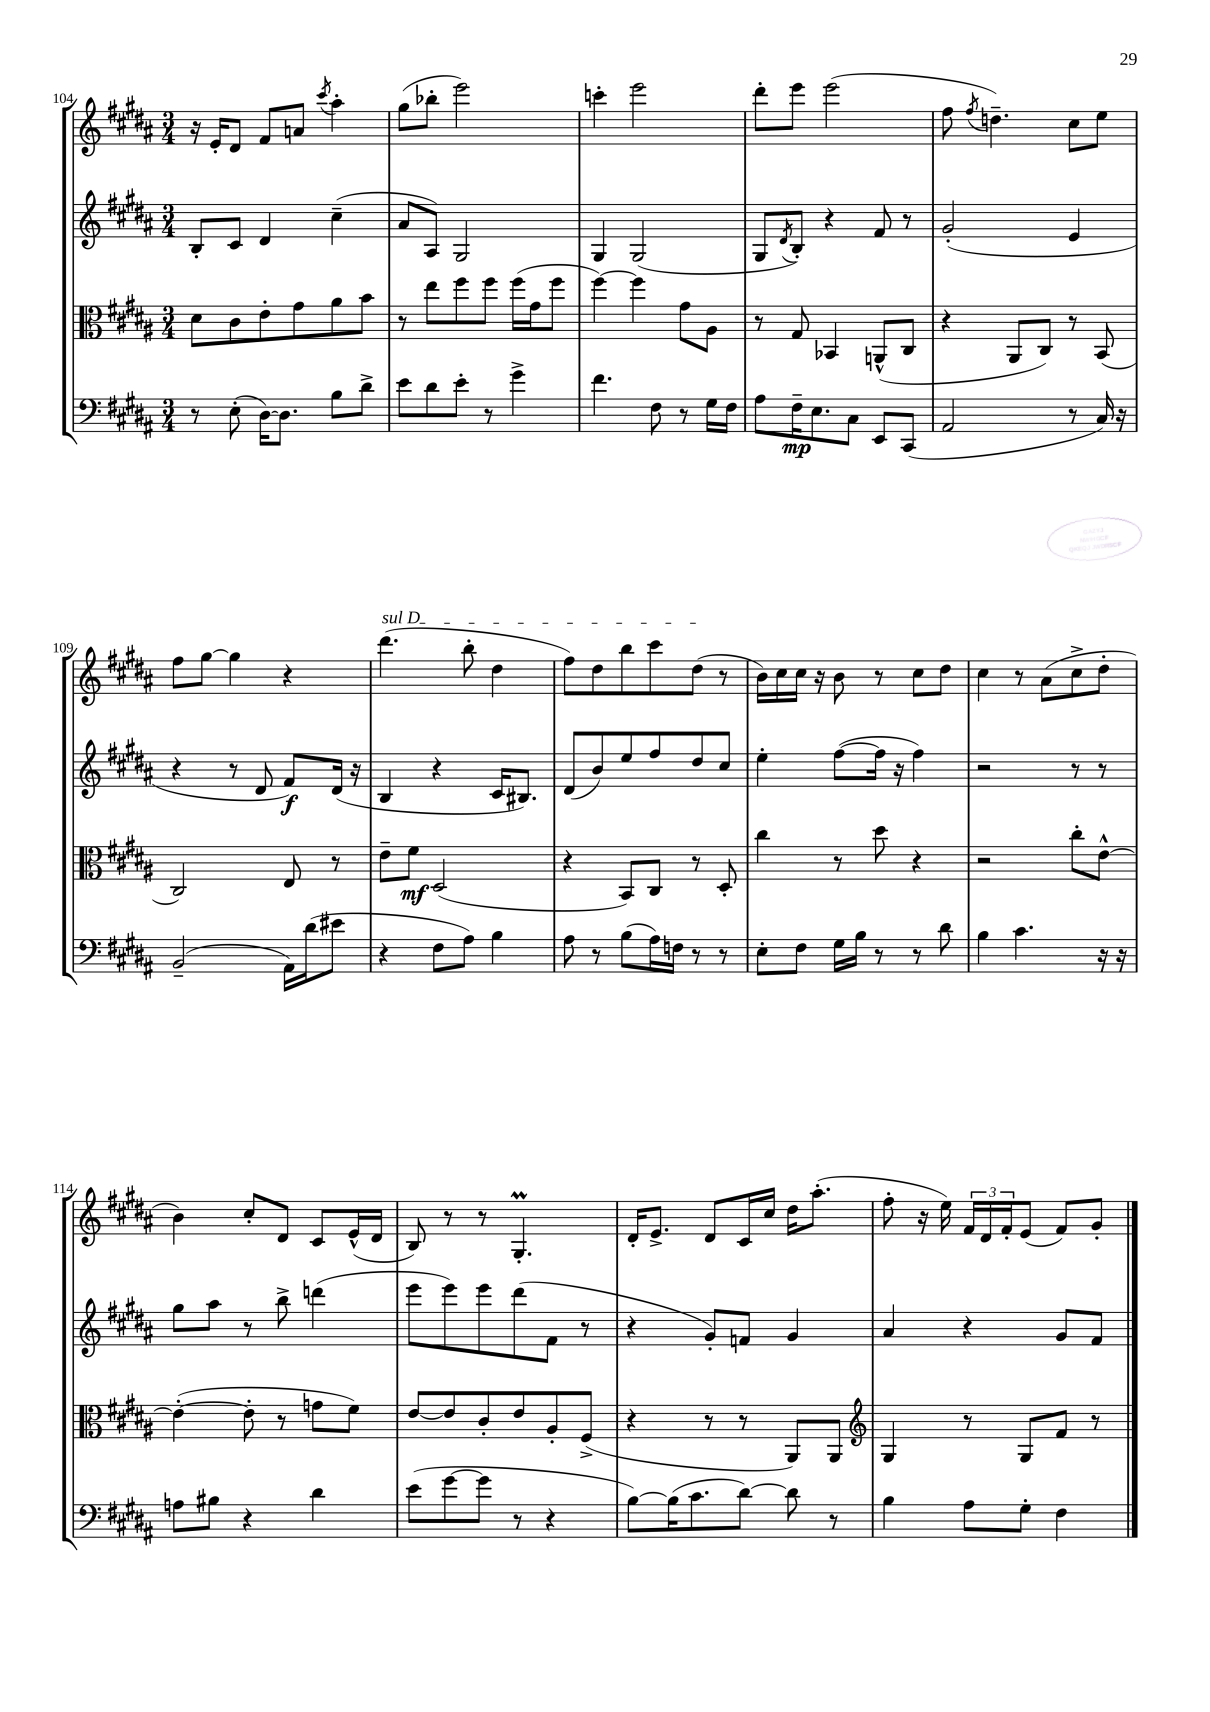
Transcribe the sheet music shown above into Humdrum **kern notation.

**kern	**kern	**kern	**kern
*staff4	*staff3	*staff2	*staff1
*clefF4	*clefC3	*clefG2	*clefG2
*k[f#c#g#d#a#]	*k[f#c#g#d#a#]	*k[f#c#g#d#a#]	*k[f#c#g#d#a#]
*M3/4	*M3/4	*M3/4	*M3/4
8r	8d#	8B'	16r
.	.	.	16e'
(8E'	8c#	8c#	8d#
[16D#)	8e'	4d#	8f#
8.D#]	.	.	.
.	8g#	.	8a
.	.	.	8qccc#
8B	8a#	(4cc#~	4aa#'
8d#^	8b	.	.
=	=	=	=
8e	8r	8a#	(8gg#
8d#	8ee	8A#)	8bb-'
8e'	8ff#	2G#	2eee)
8r	8ff#	.	.
4g#^	(16ff#	.	.
.	16g#	.	.
.	8ff#	.	.
=	=	=	=
4.f#	[4ff#)	4G#	4ccc'
.	4ff#]	(2G#	2eee
8F#	.	.	.
8r	8g#	.	.
16G#	8A#	.	.
16F#	.	.	.
=	=	=	=
8A#	8r	8G#	8ddd#'
.	.	8qd#	.
16F#~	8G#	8B')	8eee
8.E	.	.	.
.	4BB-	4r	(2eee
8C#	.	.	.
8EE	(8AA^^	8f#	.
(8CC#	8C#	8r	.
=	=	=	=
2AA#	4r	(2g#'	8ff#
.	.	.	8qff#
.	.	.	4.dd~)
.	8AA#	.	.
.	8C#)	.	.
8r	8r	4e	8cc#
16C#)	(8BB	.	8ee
16r	.	.	.
=	=	=	=
(2BB~	2C#)	4r	8ff#
.	.	.	[8gg#
.	.	8r	4gg#]
.	.	8d#	.
16AA#)	8E	8f#)	4r
(16d#	.	.	.
8e#	8r	(16d#	.
.	.	16r	.
=	=	=	=
4r	8e~	4B	(4.ddd#
.	8f#	.	.
8F#	(2D#	4r	.
8A#)	.	.	8bb'
4B	.	16c#	4dd#
.	.	8.B#)	.
=	=	=	=
8A#	4r	(8d#	8ff#)
8r	.	8b)	8dd#
(8B	8BB)	8ee	8bb
16A#)	8C#	8ff#	8ccc#
16F	.	.	.
8r	8r	8dd#	(8dd#
8r	8D#'	8cc#	8r
=	=	=	=
8E'	4cc#	4ee'	16b)
.	.	.	16cc#
8F#	.	.	16cc#
.	.	.	16r
16G#	8r	([8ff#	8b
16B	.	.	.
8r	8dd#	16ff#]	8r
.	.	16r	.
8r	4r	4ff#)	8cc#
8d#	.	.	8dd#
=	=	=	=
4B	2r	2r	4cc#
4.c#	.	.	8r
.	.	.	(8a#
.	8cc#'	8r	8cc#^
16r	[8e^^	8r	8dd#'
16r	.	.	.
=	=	=	=
8A	(4e'_	8gg#	4b)
8B#	.	8aa#	.
4r	8e']	8r	8cc#'
.	8r	8bb^	8d#
4d#	8g	(4ddd	8c#
.	8f#)	.	(16e^^
.	.	.	16d#
=	=	=	=
(8e	[8e	8eee	8B)
[8g#	8e]	8eee)	8r
8g#]	8c#'	8eee	8r
8r	8e	(8ddd#	4.G#'
4r	8A#'	8f#	.
.	(8F#^	8r	.
=	=	=	=
[8B)	4r	4r	16d#'
.	.	.	8.e^
(16B]	.	.	.
8.c#	.	.	.
.	8r	8g#')	8d#
[8d#)	8r	8f	16c#
.	.	.	16cc#
8d#]	8AA#)	4g#	16dd#
.	.	.	(8.aa#'
8r	8AA#	.	.
=	=	=	=
*	*clefG2	*	*
4B	4G#	4a#	8ff#'
.	.	.	16r
.	.	.	16ee)
8A#	8r	4r	24f#
.	.	.	24d#
.	.	.	24f#'
8G#'	8G#	.	(8e
4F#	8f#	8g#	8f#)
.	8r	8f#	8g#'
==	==	==	==
*-	*-	*-	*-
